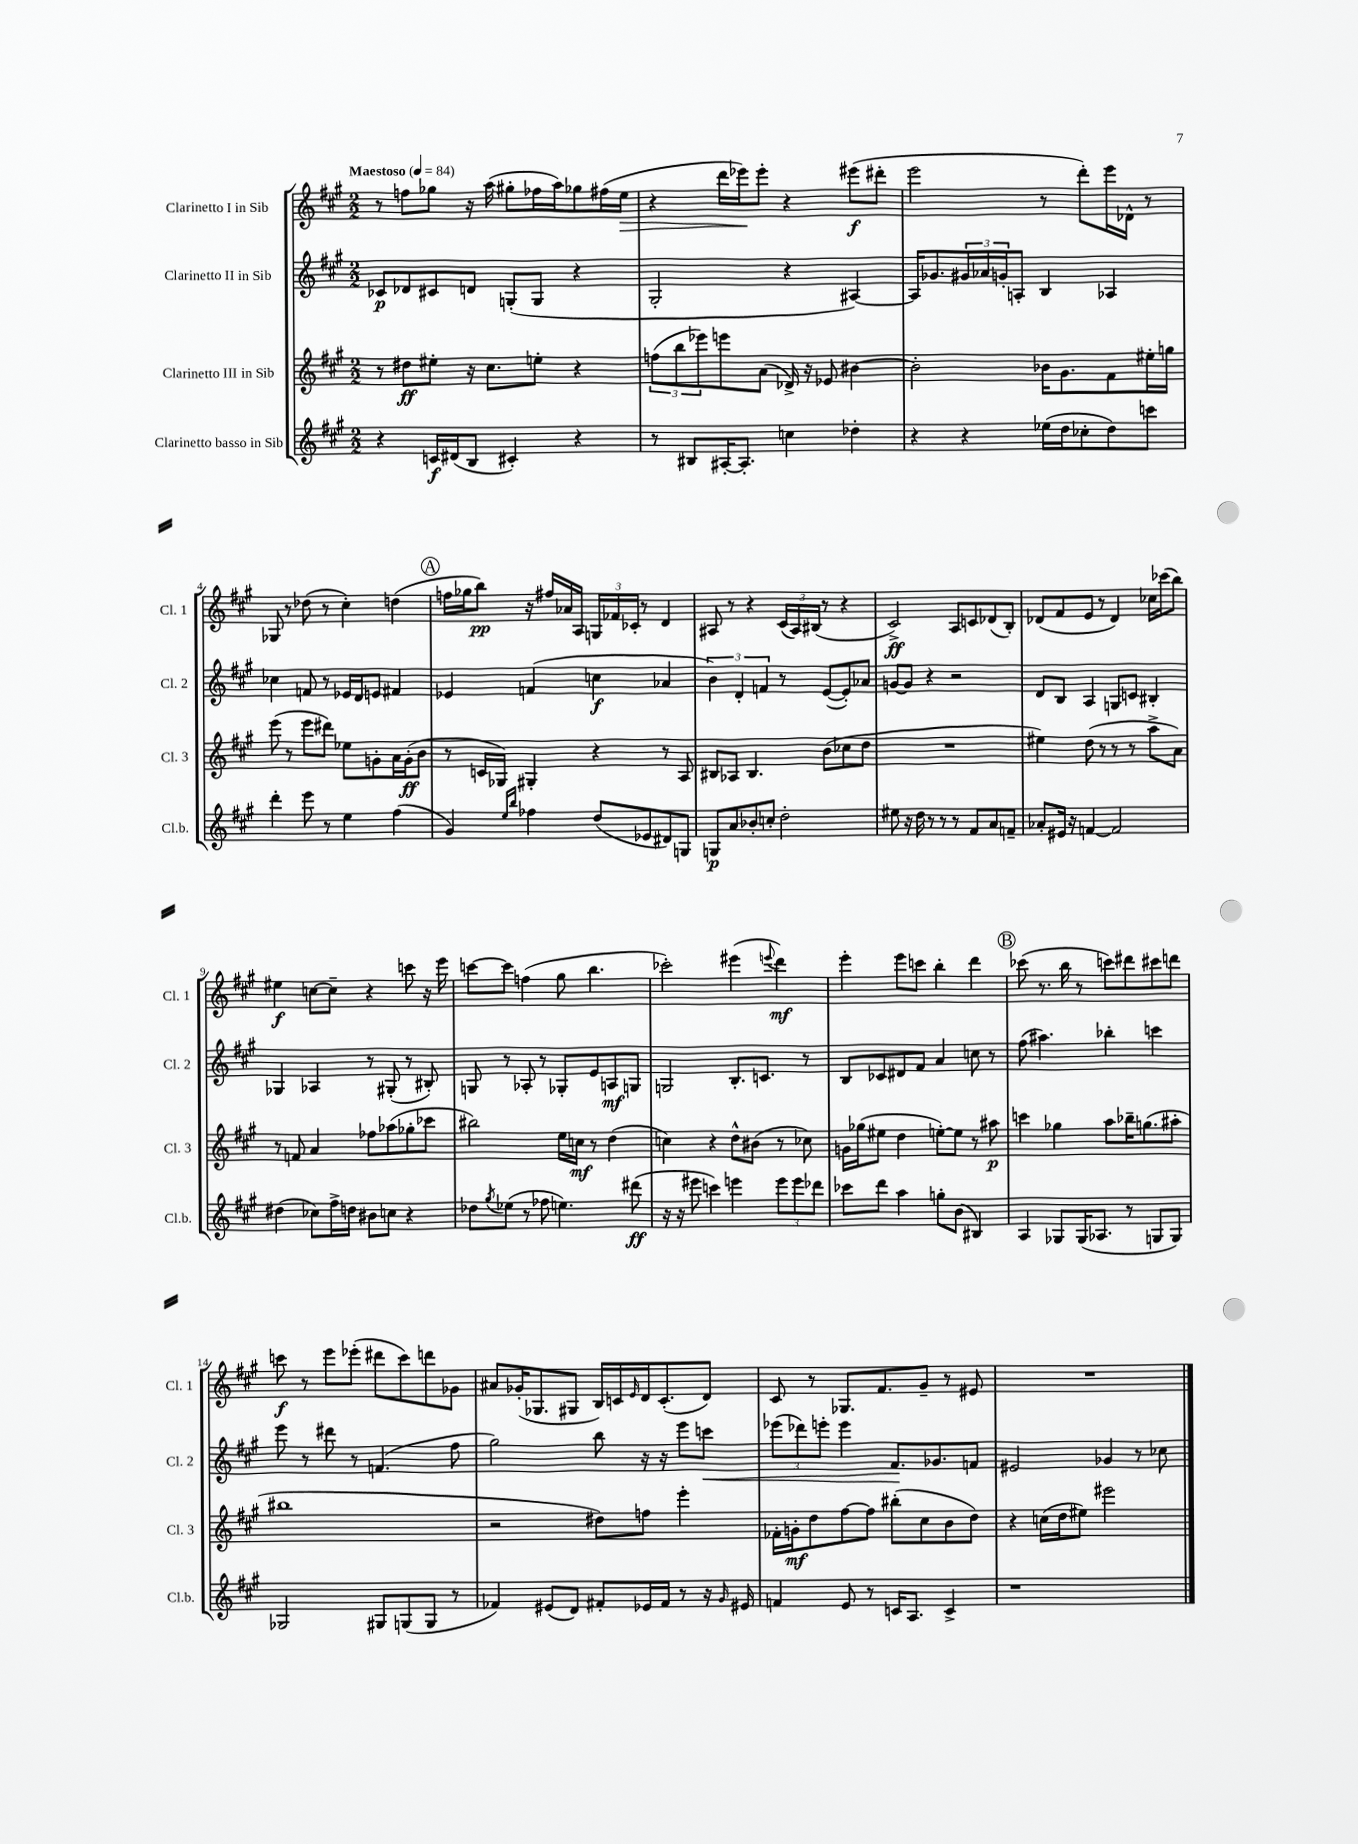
<<
\new StaffGroup <<
\new Staff = "s0" \with { instrumentName = "Clarinetto I in Sib" shortInstrumentName = "Cl. 1" } {
    \clef treble \key a \major \numericTimeSignature \time 2/2 \tempo "Maestoso" 4 = 84
    r8 f''8 ges''8 r16 a''16( gis''8-. fes''16 a''16) ges''8 fis''16( e''16\> |
    r4 d'''16 ees'''16\!) ees'''8-. r4 eis'''8\f( dis'''8-. |
    e'''2 r8 d'''8-.) e'''16 des'16-^ r8 |
    ges8 r8 des''8( r8 cis''4-.) d''4( |
    \mark \markup { \circle "A" } f''16 ges''16 b''8\pp) r16 fis''16 aes'16 a16 \tuplet 3/2 { g16 fes'16 ces'16-. } r8 d'4 |
    ais8 r8 r4 \tuplet 3/2 { cis'16( ais16) bis16( } r8 r4 |
    cis'2->\ff) a8 c'8 des'8( b8-.) |
    des'8( fis'8 e'8 r8 des'4) ces''16 ces'''16( b''8) |
    eis''4\f c''8~ c''8-- r4 c'''8 r16 e'''16 |
    c'''8~ c'''8 f''4( gis''8 b''4. |
    ces'''2-.) eis'''4( \appoggiatura { e'''8 } d'''4\mf) |
    e'''4-. e'''8 c'''8 b''4-. d'''4 |
    \mark \markup { \circle "B" } ces'''8( r8. b''16 r8 c'''8) dis'''8 cis'''8 d'''8 |
    c'''8\f r8 e'''8 ees'''8-.( dis'''8 c'''8) d'''8 ges'8 |
    ais'8 ges'16-.( ges8. gis8 b16) c'16 \grace { e'16 } d'16 c'8.-.( d'8) |
    cis'8 r8 ges8. fis'8. gis'8-- r8 eis'8 |
    R1 \bar "|." |
}
\new Staff = "s1" \with { instrumentName = "Clarinetto II in Sib" shortInstrumentName = "Cl. 2" } {
    \clef treble \key a \major \numericTimeSignature \time 2/2
    ces'8\p des'8 cis'8 d'8 g8-.( g8 r4 |
    gis2-. r4 ais4~) |
    ais16 ges'8. \tuplet 3/2 { gis'16 aes'16 g'16-. } a8-. b4 aes4 |
    ces''4 f'8 r8 ees'16 d'16 e'8 fis'4 |
    \mark \markup { \circle "A" } ees'4 f'4( c''4\f aes'4 |
    \tuplet 3/2 { b'4) d'4-. f'4 } r8 e'8~( e'8-.) aes'8 |
    g'8~ g'8 r4 r2 |
    d'8 b8 a4 g8 c'8 bis4-. |
    ges4 aes4 r8 gis8-.( r8 bis8-.) |
    g8 r8 aes8-. r8 ges8-. e'8 a8\mf g8 |
    g2 b8.-. c'8. r8 |
    b8 ces'8 dis'8 fis'8 a'4 c''8 r8 |
    \mark \markup { \circle "B" } fis''8( ais''4.) bes''4-. c'''4 |
    e'''8 r8 dis'''8 r8 f'4.( fis''8 |
    gis''2) b''8 r16 r16 e'''8 c'''8\< |
    \tuplet 3/2 { ees'''8( des'''8) e'''8-. } e'''4 fis'8.\! ges'8. f'8 |
    eis'2 ges'4 r8 ces''8 \bar "|." |
}
\new Staff = "s2" \with { instrumentName = "Clarinetto III in Sib" shortInstrumentName = "Cl. 3" } {
    \clef treble \key a \major \numericTimeSignature \time 2/2
    r8 dis''8\ff eis''8-. r16 cis''8. e''8-. r4 |
    \tuplet 3/2 { f''8( b''8 ees'''8) } e'''8 a'8( des'16->) r16 ees'8 bis'4~ |
    bis'2-. bes'16 gis'8. fis'8 eis''16-. g''16 |
    e'''8( r8 e'''8 dis'''8) ees''8 g'8-. a'16 g'16-.\ff( b'8 |
    \mark \markup { \circle "A" } r8 c'16 ges16) gis4-. r4 r8 a8 |
    bis8 aes8 bis4. b'8( ces''8 d''8 |
    R1 |
    eis''4) d''8( r8 r8 r8 a''8-> a'8) |
    r8 f'8 a'4 fes''8 aes''8( ges''8-. ces'''8 |
    bis''2) e''16 c''16\mf r8 d''4( |
    c''4) r4 d''8-^ bis'8( r8 ces''8) |
    g'16 ges''16( eis''8 d''4 e''8~-.) e''8 r8 ais''8\p |
    \mark \markup { \circle "B" } c'''4 ges''4 a''8 bes''16-- g''8.( ais''8-. |
    bis''1 |
    r2 dis''8) f''8 e'''4-. |
    fes'16-. g'16-.\mf d''8 fis''8~ fis''8 bis''8-.( cis''8 b'8 d''8) |
    r4 c''16( d''16 eis''8) eis'''2 \bar "|." |
}
\new Staff = "s3" \with { instrumentName = "Clarinetto basso in Sib" shortInstrumentName = "Cl.b." } {
    \clef treble \key a \major \numericTimeSignature \time 2/2
    r4 c'16\f dis'16( b8 cis'4-.) r4 |
    r8 bis8 ais16~-. ais8.-. c''4 des''4-. |
    r4 r4 ees''16( d''16 ces''8-. d''8) c'''8 |
    d'''4-. e'''8 r8 e''4 fis''4( |
    \mark \markup { \circle "A" } gis'4) \grace { e''16 b''16 } fes''4 d''8( ees'8 dis'8) g8 |
    g8\p a'8 bes'8-. c''8-. d''2-. |
    eis''8 r16 d''16 r8 r8 r8 fis'8 a'8 f'8-- |
    aes'8-. eis'16 r16 f'4~ f'2 |
    dis''4( ces''8) fis''16-> d''16 bis'8 c''8 r4 |
    des''8 \acciaccatura { gis''8 } ees''8( r8 fes''8 e''4.) dis'''8\ff( |
    r16 r16 eis'''8 c'''4) e'''4 \tuplet 3/2 { e'''8 e'''8 des'''8 } |
    ces'''8 d'''8 a''4 g''8-. b'8( bis4) |
    \mark \markup { \circle "B" } a4 ges8 ges16( aes8. r8 g8 g8) |
    ges2 gis8 g8( g8 r8 |
    fes'4) eis'8( d'8) fis'8-. ees'16 fis'16 r8 r16 \grace { gis'16 } eis'16 |
    f'4 e'8 r8 c'16 a8. c'4-> |
    r1 \bar "|." |
}
>>
>>
